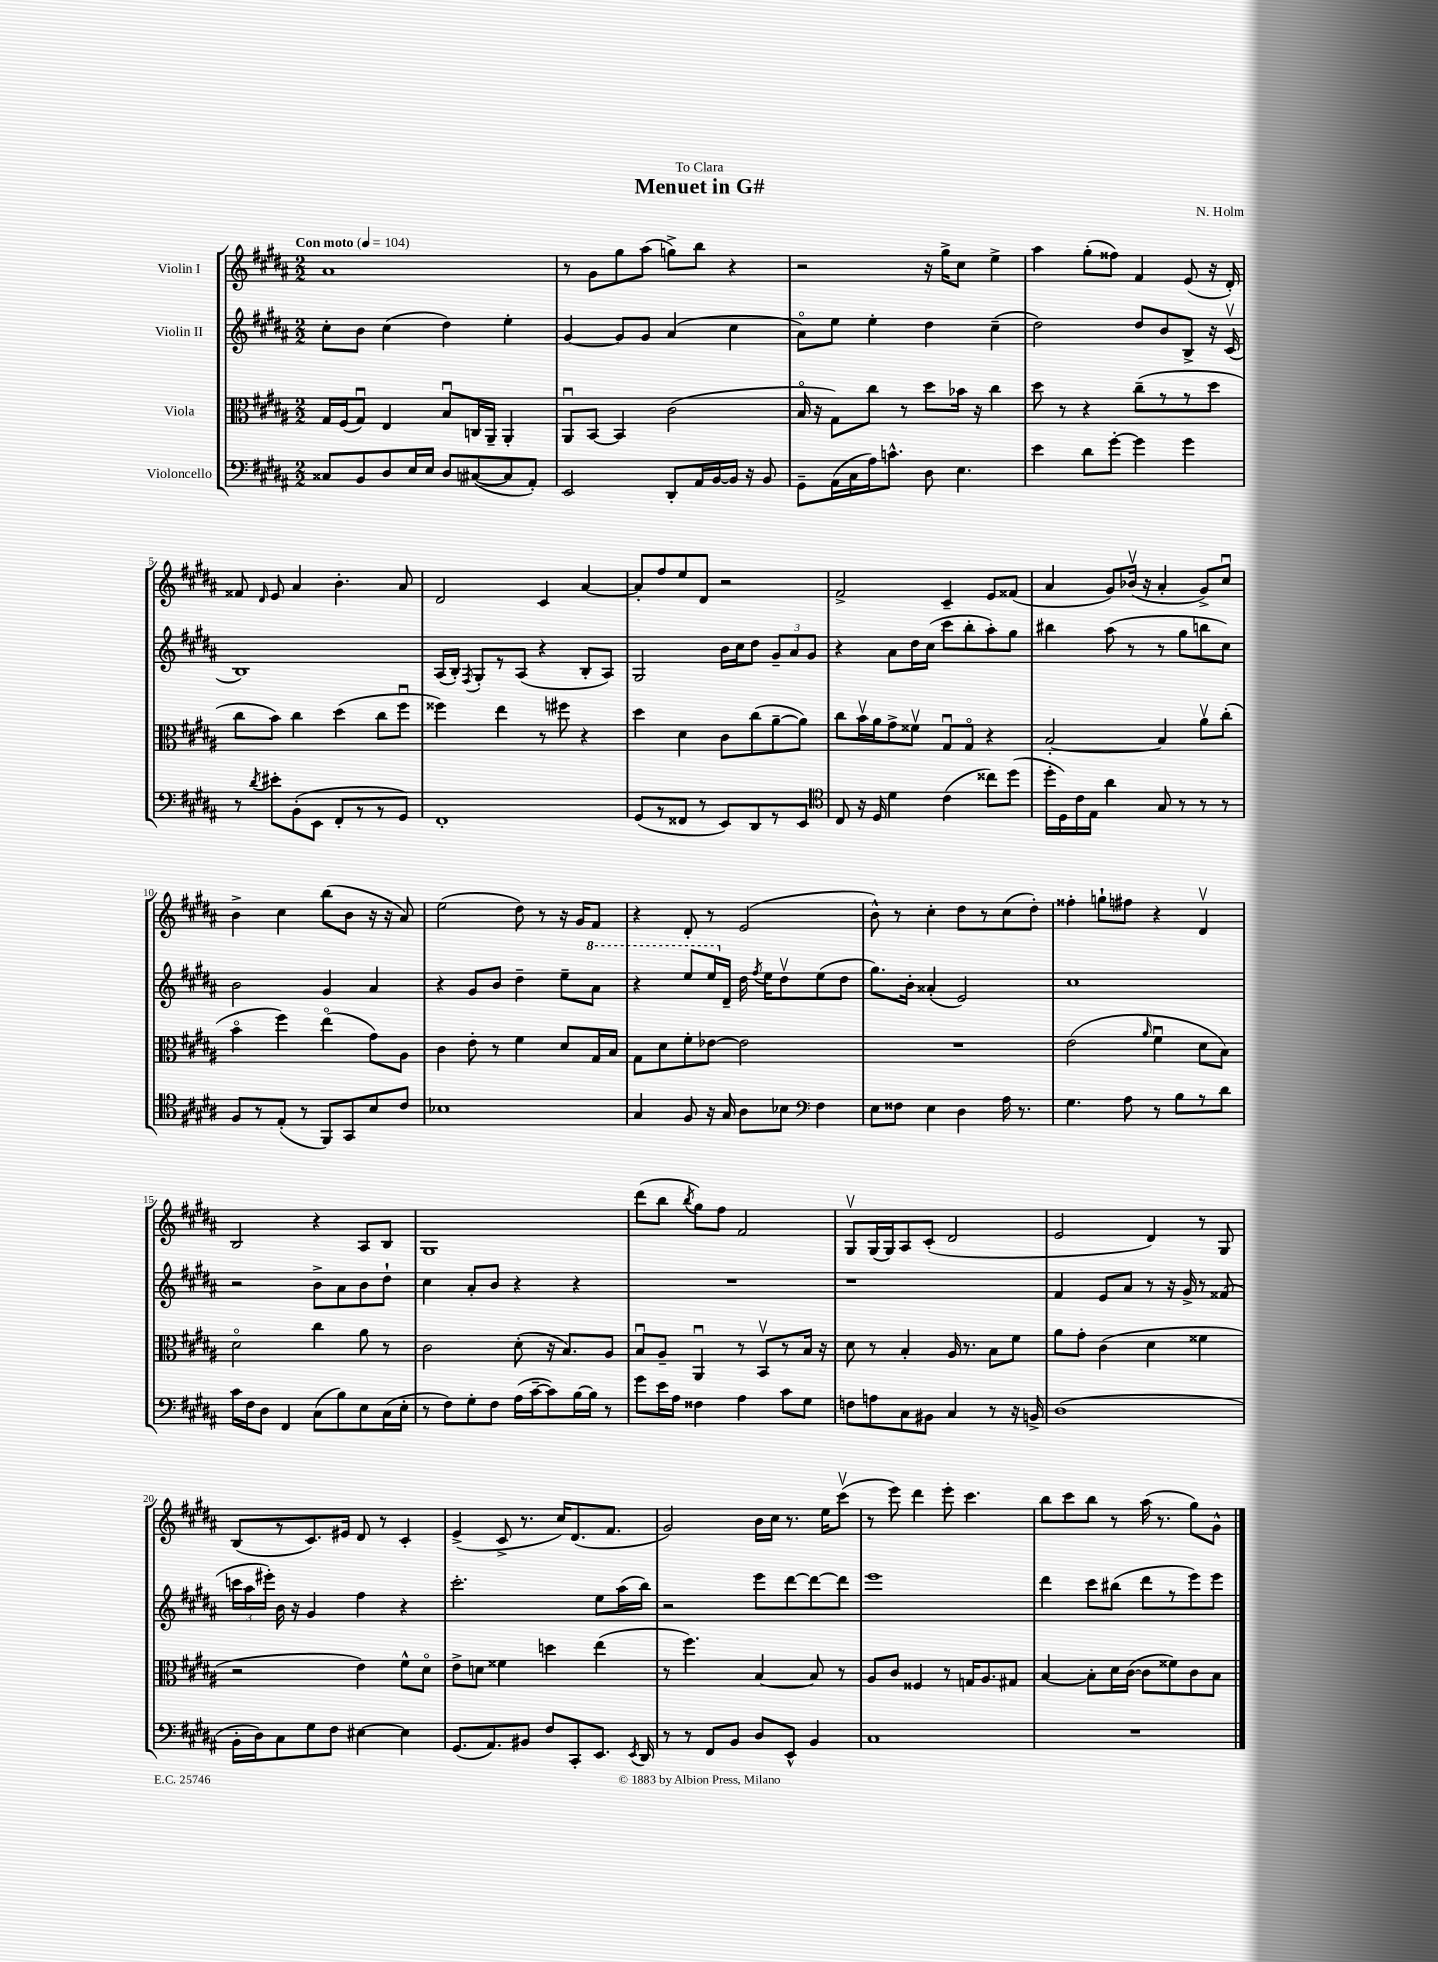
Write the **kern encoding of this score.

**kern	**kern	**kern	**kern
*part4	*part3	*part2	*part1
*staff4	*staff3	*staff2	*staff1
*I"Violoncello	*I"Viola	*I"Violin II	*I"Violin I
*clefF4	*clefC3	*clefG2	*clefG2
*k[f#c#g#d#a#]	*k[f#c#g#d#a#]	*k[f#c#g#d#a#]	*k[f#c#g#d#a#]
*M2/2	*M2/2	*M2/2	*M2/2
*MM104	*MM104	*MM104	*MM104
=1	=1	=1	=1
!	!	!	!LO:TX:a:B:t=Con moto
8C##X/L	16G#/LL	8cc#'\L	1a#
.	(16F#/J	.	.
8BB/	8G#u/J)	8b\J	.
8D#/	4E/	(4cc#\	.
16E/L	.	.	.
16E/JJ	.	.	.
8D#/L	8Bu/L	4dd#\)	.
([8C#X/	16Cn/L	.	.
.	16AA#~/JJ	.	.
8C#/]	4AA#'/	4ee'\	.
8AA#'/J)	.	.	.
=2	=2	=2	=2
2EE/	8AA#u/L	[4g#/	8r
.	[8BB/J	.	8g#\L
.	4BB/]	8g#/L]	8gg#\
.	.	8g#/J	(8aa#\J
8DD#'/L	(2c#\	(4a#/	8ggn^\L)
16AA#/L	.	.	8bb\J
[16BB/	.	.	.
16BB/JJ]	.	4cc#\	4r
16r	.	.	.
8BB/	.	.	.
=3	=3	=3	=3
8GG#~\L	16B/	8a#\L)	2r
.	16r	.	.
(16AA#\L	8G#\L)	8ee\J	.
16C#\	.	.	.
16A#\J)	8cc#\J	4ee'\	.
8.cn^^\J	.	.	.
.	8r	.	.
8D#\	8dd#\L	4dd#\	16r
.	.	.	16gg#^\KL
4.E\	16b-X\Jk	.	8cc#\J
.	16r	.	.
.	4cc#\	(4cc#~\	4ee^\
=4	=4	=4	=4
4e\	8dd#\	2dd#\)	4aa#\
.	8r	.	.
8d#\L	4r	.	(8gg#'\L
[8g#'\J	.	.	8ff##X\J)
4g#\]	(8cc#~\L	8dd#/L	4f#/
.	8r	8b/	.
4g#\	8r	8B^/J	(8e/
.	8dd#\J	16r	16r
.	.	(16c#v/	16d#'/)
!!LO:LB:g=z
=5	=5	=5	=5
8r	8cc#\L	1B)	8f##X/
8qd#/	.	.	16qqd#/
8e#X'\L	8b\J)	.	8e/
(8BB'\	4cc#\	.	4a#/
8EE\J	.	.	.
8FF#'/L	(4dd#\	.	4.b'\
8r	.	.	.
8r	8cc#\L	.	.
8GG#/J)	8ff#u\J	.	8a#/
=6	=6	=6	=6
1FF#'	4ff##X\)	(16A#/LL	2d#/
.	.	16B'/JJ)	.
.	.	8qF#/	.
.	.	8G#'/L	.
.	4ee\	8r	.
.	.	(8A#/J	.
.	8r	4r	4c#/
.	8ff#X\	.	.
.	4r	8B'/L	[4a#/
.	.	8A#/J)	.
=7	=7	=7	=7
(8GG#/L	4dd#\	2G#/	8a#'/L]
8r	.	.	8ff#/
8FF##X/J	4d#\	.	8ee/
8r	.	.	8d#/J
8EE/L)	8c#\L	16b\LL	2r
.	.	16cc#\J	.
8DD#/	(8cc#\	8dd#\J	.
8r	[8a#~\	12g#~/L	.
.	.	12a#/	.
8EE/J	8a#\J])	.	.
.	.	12g#/J	.
=8	=8	=8	=8
*clefC4	*	*	*
8C#/	8cc#\L	4r	2f#^/
16r	16bv\L	.	.
16D#/	16a#\J	.	.
4d#\	8g#^\	8a#\L	.
.	8f##Xv\J	16dd#\L	.
.	.	(16cc#\JJ	.
(4c#\	8G#u/L	8ccc#\L	4c#~/
.	8G#/J	8bb'\	.
8cc##X\L)	4r	8aa#'\)	8e/L
(8dd#\J	.	8gg#\J	(8f##X/J
=9	=9	=9	=9
16dd#'\LL	[2B'/	4bb#X\	4a#/
16D#\)	.	.	.
16c#\	.	.	.
16E\JJ	.	.	.
4a#\	.	(8aa#\	8g#/L)
.	.	8r	(16b-Xv/Jk
.	.	.	16r
8G#/	4B/]	8r	4a#'/
8r	.	8gg#\L	.
8r	8a#v\L	8bbn\	8g#^/L)
8r	(8cc#'\J	8cc#\J)	8cc#u/J
!!LO:LB:g=z
=10	=10	=10	=10
8F#/L	4b\	2b\	4b^\
8r	.	.	.
(8E'/J	4ff#\)	.	4cc#\
8r	.	.	.
8FF#/L)	(4ee\	4g#/	(8bb\L
8GG#/	.	.	8b\J
8B/	8g#\L)	4a#/	16r
.	.	.	16r
8c#/J	8A#\J	.	8a#/)
=11	=11	=11	=11
1B-X	4c#\	4r	(2ee\
.	8e'\	8g#/L	.
.	8r	8b/J	.
.	4f#\	4dd#~\	8dd#\)
.	.	.	8r
.	8d#/L	8ee~\L	16r
.	.	.	16g#/KL
*	*	*8va	*
.	16G#/L	8aa#\J	8f#/J
.	16B/JJ	.	.
=12	=12	=12	=12
4G#/	8G#\L	4r	4r
.	8d#\	.	.
8F#/	8f#'\	8eee/L	8d#'/
16r	[8e-X\J	16eee/L	8r
*	*	*X8va	*
16G#/	.	16d#~/JJ	.
8A#\L	2e-\]	16dd#\	(2e/
.	.	8qff#/	.
.	.	16ee\KL	.
8B-X\J	.	8dd#v\	.
*clefF4	*	*	*
4F#\	.	(8ee\	.
.	.	8dd#\J	.
=13	=13	=13	=13
8E\L	1r	8.gg#\L)	8b^^\)
8F##X\J	.	.	8r
.	.	16b'\Jk	.
4E\	.	(4a##X'/	4cc#'\
4D#\	.	2e/)	8dd#\L
.	.	.	8r
16A#\	.	.	(8cc#\
8.r	.	.	.
.	.	.	8dd#'\J)
=14	=14	=14	=14
4.G#\	(2e\	1cc#	4ff##X'\
.	.	.	8ggn`\L
8A#\	.	.	8ff#X\J
.	16qqa#/	.	.
8r	4f#u\	.	4r
8B\L	.	.	.
8r	8d#\L	.	4d#v/
8d#\J	8B\J)	.	.
!!LO:LB:g=z
=15	=15	=15	=15
16c#\LL	2d#\	2r	2B/
16F#\J	.	.	.
8D#\J	.	.	.
4FF#/	.	.	.
(8C#\L	4cc#\	8b^\L	4r
8B\)	.	8a#\	.
8E\	8a#\	8b\	8A#/L
(16C#\L	8r	8dd#`\J	8B/J
16E'\JJ	.	.	.
=16	=16	=16	=16
8r	2c#\	4cc#\	1G#
8F#\L)	.	.	.
8G#'\	.	8a#'/L	.
8F#\J	.	8b/J	.
(16A#\LL	(8d#'\	4r	.
[16c#~\J	.	.	.
8c#\])	16r	.	.
.	8.B/L)	.	.
[16B\L	.	4r	.
16B\JJ]	.	.	.
8r	8A#/J	.	.
=17	=17	=17	=17
8g#\L	8Bu/L	1r	(8ddd#\L
16e\L	8A#~/J	.	8bb\J
16A#\JJ	.	.	.
.	.	.	8qbb/
4F##X\	4AA#u/	.	8gg#\L)
.	.	.	8ff#\J
4A#\	8r	.	2f#/
.	8BBv/L	.	.
8c#\L	8r	.	.
8G#\J	16B/Jk	.	.
.	16r	.	.
=18	=18	=18	=18
8Fn\L	8d#\	1r	8G#v/L
8An\	8r	.	(16G#/L
.	.	.	16G#/J)
8C#\	4B'/	.	8A#/
8BB#X\J	.	.	(8c#'/J
4C#/	16A#/	.	2d#/
.	8.r	.	.
8r	8B\L	.	.
16r	8f#\J	.	.
16BBn^/	.	.	.
=19	=19	=19	=19
(1D#	8a#\L	4f#/	2e/
.	8g#'\J	.	.
.	(4c#\	8e/L	.
.	.	8a#/J	.
.	4d#\	8r	4d#/)
.	.	16r	.
.	.	16g#^/	.
.	4f##X\	8r	8r
.	.	(8f##X/	8G#/
!!LO:LB:g=z
=20	=20	=20	=20
16BB'\LL	2r	24cccn\LL	(8B/L
.	.	24aa#\	.
16D#\J)	.	.	.
.	.	24eee#X'\JJ)	.
8C#\	.	16b\	8r
.	.	16r	.
8G#\	.	4g#/	8.c#/)
8F#\J	.	.	.
.	.	.	16e#X/Jk
[4E#X\	4e\)	4ff#\	8d#/
.	.	.	8r
4E#\]	8f#^^\L	4r	4c#'/
.	8d#\J	.	.
=21	=21	=21	=21
(8.GG#/L	8e^\L	2.ccc#'\	(4e^/
.	8dn\J	.	.
8.AA#/)	.	.	.
.	4f##X\	.	8c#^/
8BB#X/J	.	.	8.r
8F#/L	4ddn\	.	.
.	.	.	16cc#/KL)
8CC#'/	.	.	(8.d#/
8.EE/J	(4ee\	8ee\L	.
.	.	.	8.f#/J
.	.	(16aa#\L	.
8qEE/	.	.	.
16DD#/	.	16bb\JJ)	.
=22	=22	=22	=22
8r	8r	2r	2g#/)
8r	4.ff#\)	.	.
8FF#/L	.	.	.
8BB/J	.	.	.
8D#/L	[4B/	8eee\L	16b\LL
.	.	.	16cc#\JJ
8EE^^/J	.	[8ddd#\	8.r
4BB/	8B/]	8ddd#\_	.
.	.	.	16ee\KL
.	8r	8ddd#\J]	(8ccc#v\J
=23	=23	=23	=23
1C#	8A#/L	1eee	8r
.	8c#/J	.	8eee\)
.	4F##X/	.	4ddd#\
.	8r	.	8eee'\
.	16Gn/KL	.	4.ccc#\
.	8.A#/	.	.
.	8G#X/J	.	.
=24	=24	=24	=24
1r	[4B/	4ddd#\	8bb\L
.	.	.	8ccc#\
.	8B'\L]	8ccc#\L	8bb\J
.	16d#\L	(8bb#X\J	8r
.	([16c#\JJ	.	.
.	8c#\L]	8ddd#\L	(16aa#\
.	.	.	8.r
.	8f##X\)	8r	.
.	8c#\	8eee\)	8gg#\L)
.	8B\J	8eee\J	8g#^^\J
==	==	==	==
*-	*-	*-	*-
